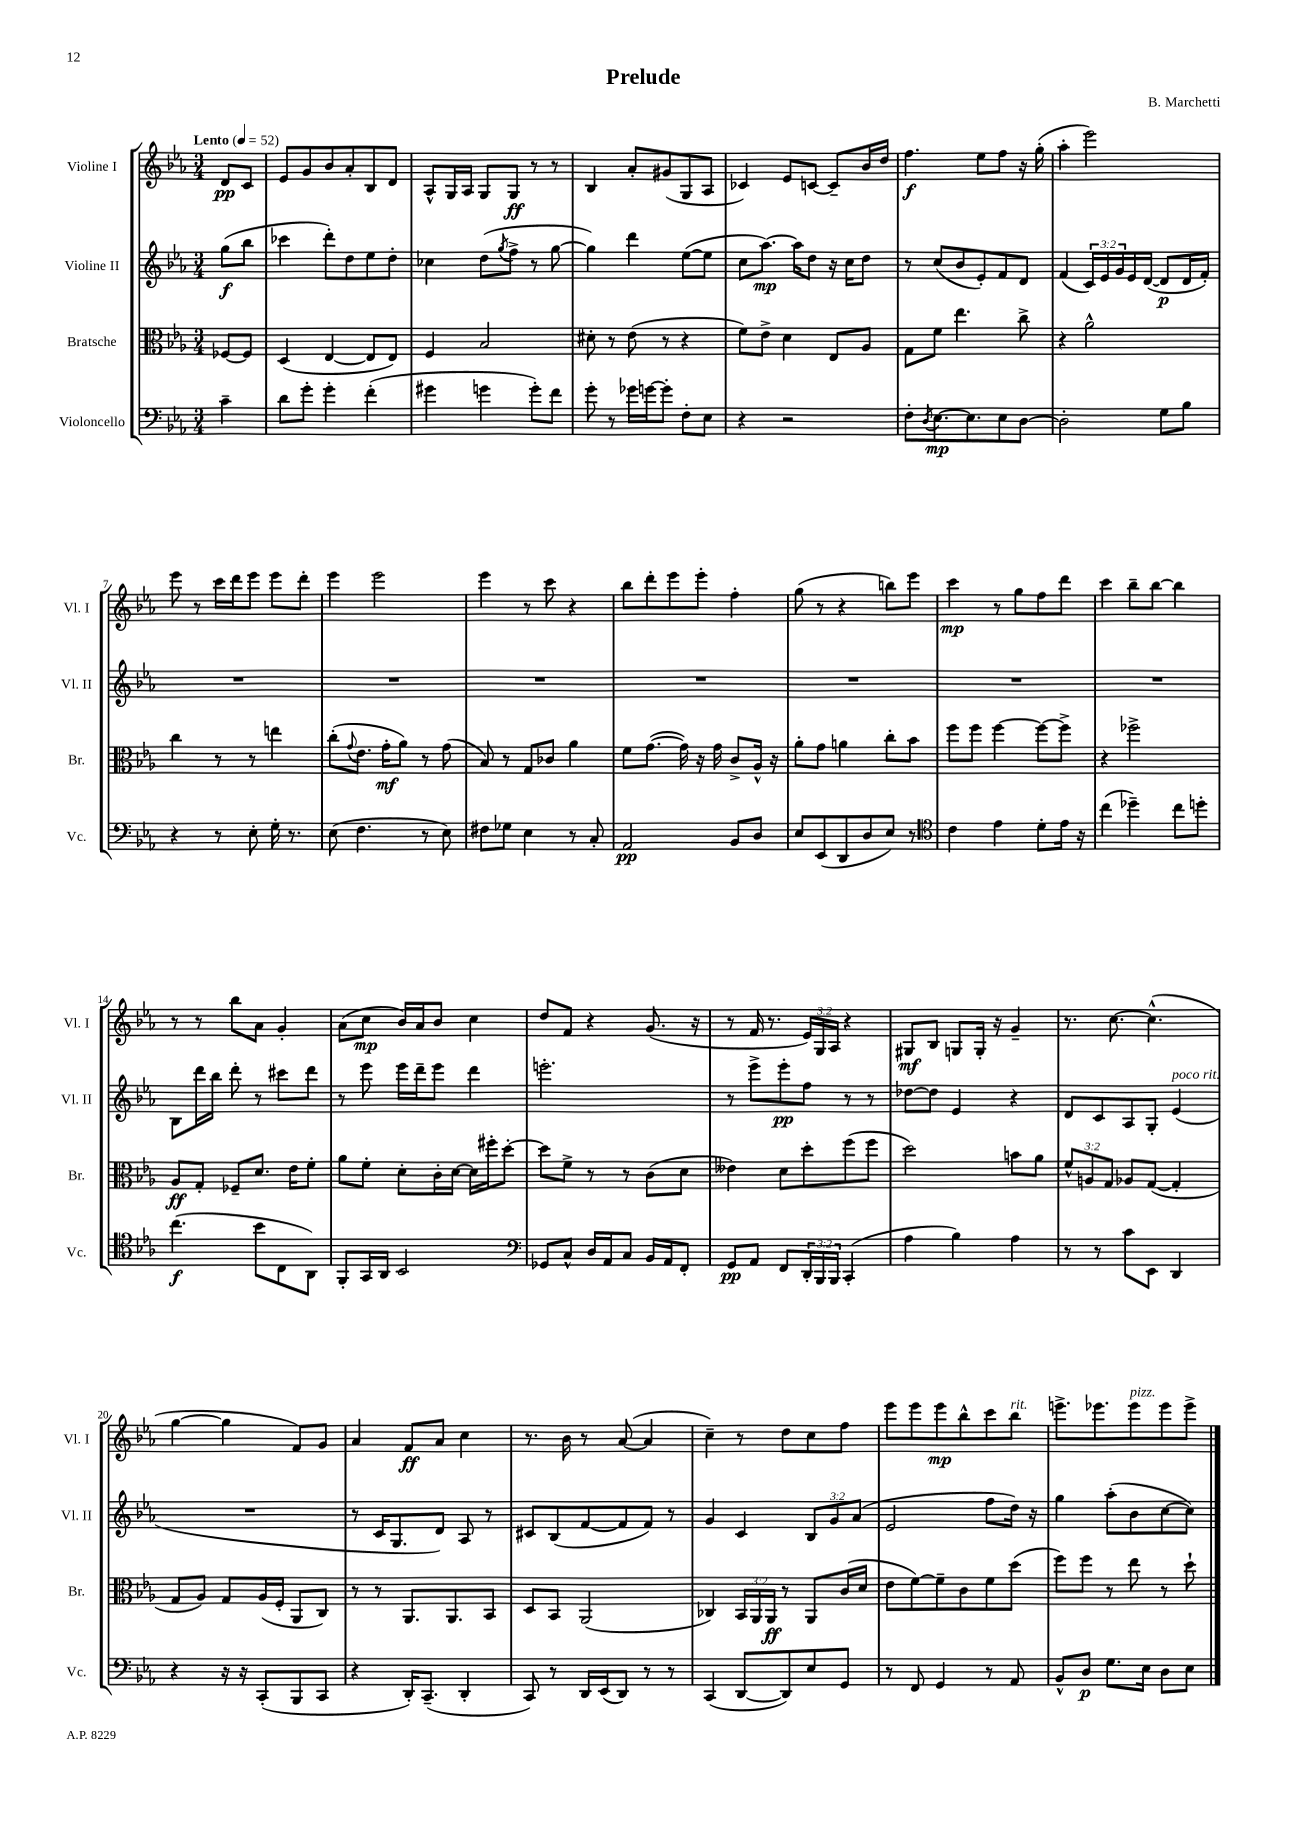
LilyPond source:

\header { title = "Prelude" composer = "B. Marchetti" }
<<
\new StaffGroup <<
\new Staff = "s0" \with { instrumentName = "Violine I" shortInstrumentName = "Vl. I" } {
    \clef treble \key ees \major \numericTimeSignature \time 3/4 \override Staff.TupletNumber.text = #tuplet-number::calc-fraction-text \partial 4 \tempo "Lento" 4 = 52
    d'8\pp c'8 |
    ees'8 g'8 bes'8 aes'8-. bes8 d'8 |
    aes8-^ g16 aes16 g8 g8\ff r8 r8 |
    bes4 aes'8-. gis'8( g8 aes8 |
    ces'4) ees'8 c'8~ c'8-- bes'16 d''16 |
    f''4.\f ees''8 f''8 r16 g''16-.( |
    aes''4-. ees'''2) |
    ees'''8 r8 c'''16 d'''16 ees'''8 ees'''8 d'''8-. |
    ees'''4 ees'''2 |
    ees'''4 r8 c'''8 r4 |
    bes''8 d'''8-. ees'''8 ees'''8-. f''4-. |
    g''8( r8 r4 b''8) ees'''8 |
    c'''4\mp r8 g''8 f''8 d'''8 |
    c'''4 bes''8-- bes''8~ bes''4 |
    r8 r8 bes''8 aes'8 g'4-. |
    aes'8( c''8\mp bes'16) aes'16 bes'8 c''4 |
    d''8 f'8 r4 g'8.( r16 |
    r8 f'16 r8. \tuplet 3/2 { ees'16) g16 aes16 } r4 |
    gis8\mf bes8 g8 g16-. r16 g'4-- |
    r8. c''8.~ c''4.-^( |
    g''4~ g''4 f'8) g'8 |
    aes'4 f'8\ff aes'8 c''4 |
    r8. bes'16 r8 aes'8~( aes'4 |
    c''4--) r8 d''8 c''8 f''8 |
    ees'''8 ees'''8 ees'''8\mp bes''8-^ c'''8 bes''8^\markup { \italic "rit." } |
    e'''8.-> ees'''8. ees'''8^\markup { \italic "pizz." } ees'''8 ees'''8-> \bar "|." |
}
\new Staff = "s1" \with { instrumentName = "Violine II" shortInstrumentName = "Vl. II" } {
    \clef treble \key ees \major \numericTimeSignature \time 3/4 \override Staff.TupletNumber.text = #tuplet-number::calc-fraction-text \partial 4
    g''8\f( bes''8 |
    ces'''4 d'''8-.) d''8 ees''8 d''8-. |
    ces''4 d''8( \acciaccatura { g''8 } f''8-> r8 g''8~ |
    g''4) d'''4 ees''8~( ees''8 |
    c''8 aes''8.~\mp) aes''16 d''8 r16 c''16 d''8 |
    r8 c''8( bes'8 ees'8-.) f'8 d'8 |
    f'4( \tuplet 3/2 { c'16) ees'16 g'16 } ees'16 d'16~( d'8\p d'16 f'16-.) |
    R2. |
    R2. |
    R2. |
    R2. |
    R2. |
    R2. |
    R2. |
    bes8 d'''16 bes''16 d'''8-. r8 cis'''8 d'''8 |
    r8 ees'''8 ees'''16 d'''16-- ees'''8 d'''4 |
    e'''2.-. |
    r8 ees'''8-> ees'''8-.\pp f''8 r8 r8 |
    des''8~ des''8 ees'4 r4 |
    d'8 c'8 aes8 g8-. ees'4^\markup { \italic "poco rit." }( |
    R2. |
    r8 c'16 g8. d'8) aes8 r8 |
    cis'8 bes8( f'8~ f'8 f'8) r8 |
    g'4 c'4 \tuplet 3/2 { bes8 g'8 aes'8( } |
    ees'2 f''8 d''16) r16 |
    g''4 aes''8-.( bes'8 c''8~ c''8) \bar "|." |
}
\new Staff = "s2" \with { instrumentName = "Bratsche" shortInstrumentName = "Br." } {
    \clef alto \key ees \major \numericTimeSignature \time 3/4 \override Staff.TupletNumber.text = #tuplet-number::calc-fraction-text \partial 4
    fes8~ fes8 |
    d4( ees4~ ees8 ees8) |
    f4 bes2 |
    dis'8-. r8 ees'8( r8 r4 |
    f'8) ees'8-> d'4 ees8 aes8 |
    g8 f'8 ees''4. c''8-> |
    r4 aes'2-^ |
    c''4 r8 r8 e''4 |
    c''8-.( \appoggiatura { g'8 } ees'8. g'16-.\mf aes'8) r8 g'8( |
    bes8) r8 g8 ces'8 aes'4 |
    f'8 g'8.~( g'16) r16 g'16 c'8-> aes16-^ r16 |
    aes'8-. g'8 a'4 c''8-. bes'8 |
    f''8 f''8 f''4~ f''8~ f''8-> |
    r4 fes''2-> |
    aes8\ff g8-. fes8-- d'8. ees'16 f'8-. |
    aes'8 f'8-. d'8-. c'16-. d'16~ d'16 fis''16-. d''8~-. |
    d''8 f'8-> r8 r8 c'8( d'8 |
    eeses'4) d'8 d''8-. f''8( f''8 |
    d''2) b'8 aes'8 |
    \tuplet 3/2 { f'8-^ a8 g8 } aes8 g8~( g4-. |
    g8 aes8) g8 aes16( f16-. aes,8 c8) |
    r8 r8 aes,8. aes,8. bes,8 |
    d8 bes,8 aes,2( |
    ces4) \tuplet 3/2 { bes,16 aes,16 aes,16\ff } r8 aes,8 c'16( d'16 |
    ees'8 f'8~) f'8-- c'8 f'8 d''8( |
    f''8) f''8 r8 ees''8 r8 d''8-! \bar "|." |
}
\new Staff = "s3" \with { instrumentName = "Violoncello" shortInstrumentName = "Vc." } {
    \clef bass \key ees \major \numericTimeSignature \time 3/4 \override Staff.TupletNumber.text = #tuplet-number::calc-fraction-text \partial 4
    c'4-- |
    d'8 g'8-. g'4-. f'4-.( |
    gis'4 g'4 g'8-.) f'8 |
    g'8-. r8 ges'16 g'16~ g'8-. f8-. ees8 |
    r4 r2 |
    f8-. \acciaccatura { d8 } ees8.~\mp ees8. ees8 d8~ |
    d2-. g8 bes8 |
    r4 r8 ees8-. g16-. r8. |
    ees8( f4. r8 ees8) |
    fis8 ges8 ees4 r8 c8-. |
    aes,2\pp bes,8 d8 |
    ees8 ees,8( d,8 d8 ees8) r8 |
    \clef tenor c'4 ees'4 d'8-. ees'16 r16 |
    c''4( des''4--) c''8 d''8-. |
    c''4.\f( bes'8 c8 aes,8) |
    f,8-. g,16 aes,16 bes,2 |
    \clef bass ges,8 c8-^ d16 aes,16 c8 bes,16 aes,16 f,8-. |
    g,8\pp aes,8 f,8 \tuplet 3/2 { d,16-. bes,,16 bes,,16 } c,4-.( |
    aes4 bes4) aes4 |
    r8 r8 c'8 ees,8 d,4 |
    r4 r16 r16 c,8-.( bes,,8 c,8 |
    r4 d,16-.) c,8.--( d,4-. |
    c,8) r8 d,16 ees,16( d,8) r8 r8 |
    c,4( d,8~ d,8) ees8 g,8 |
    r8 f,8 g,4 r8 aes,8 |
    bes,8-^ d8\p g8. ees16 d8 ees8 \bar "|." |
}
>>
>>
